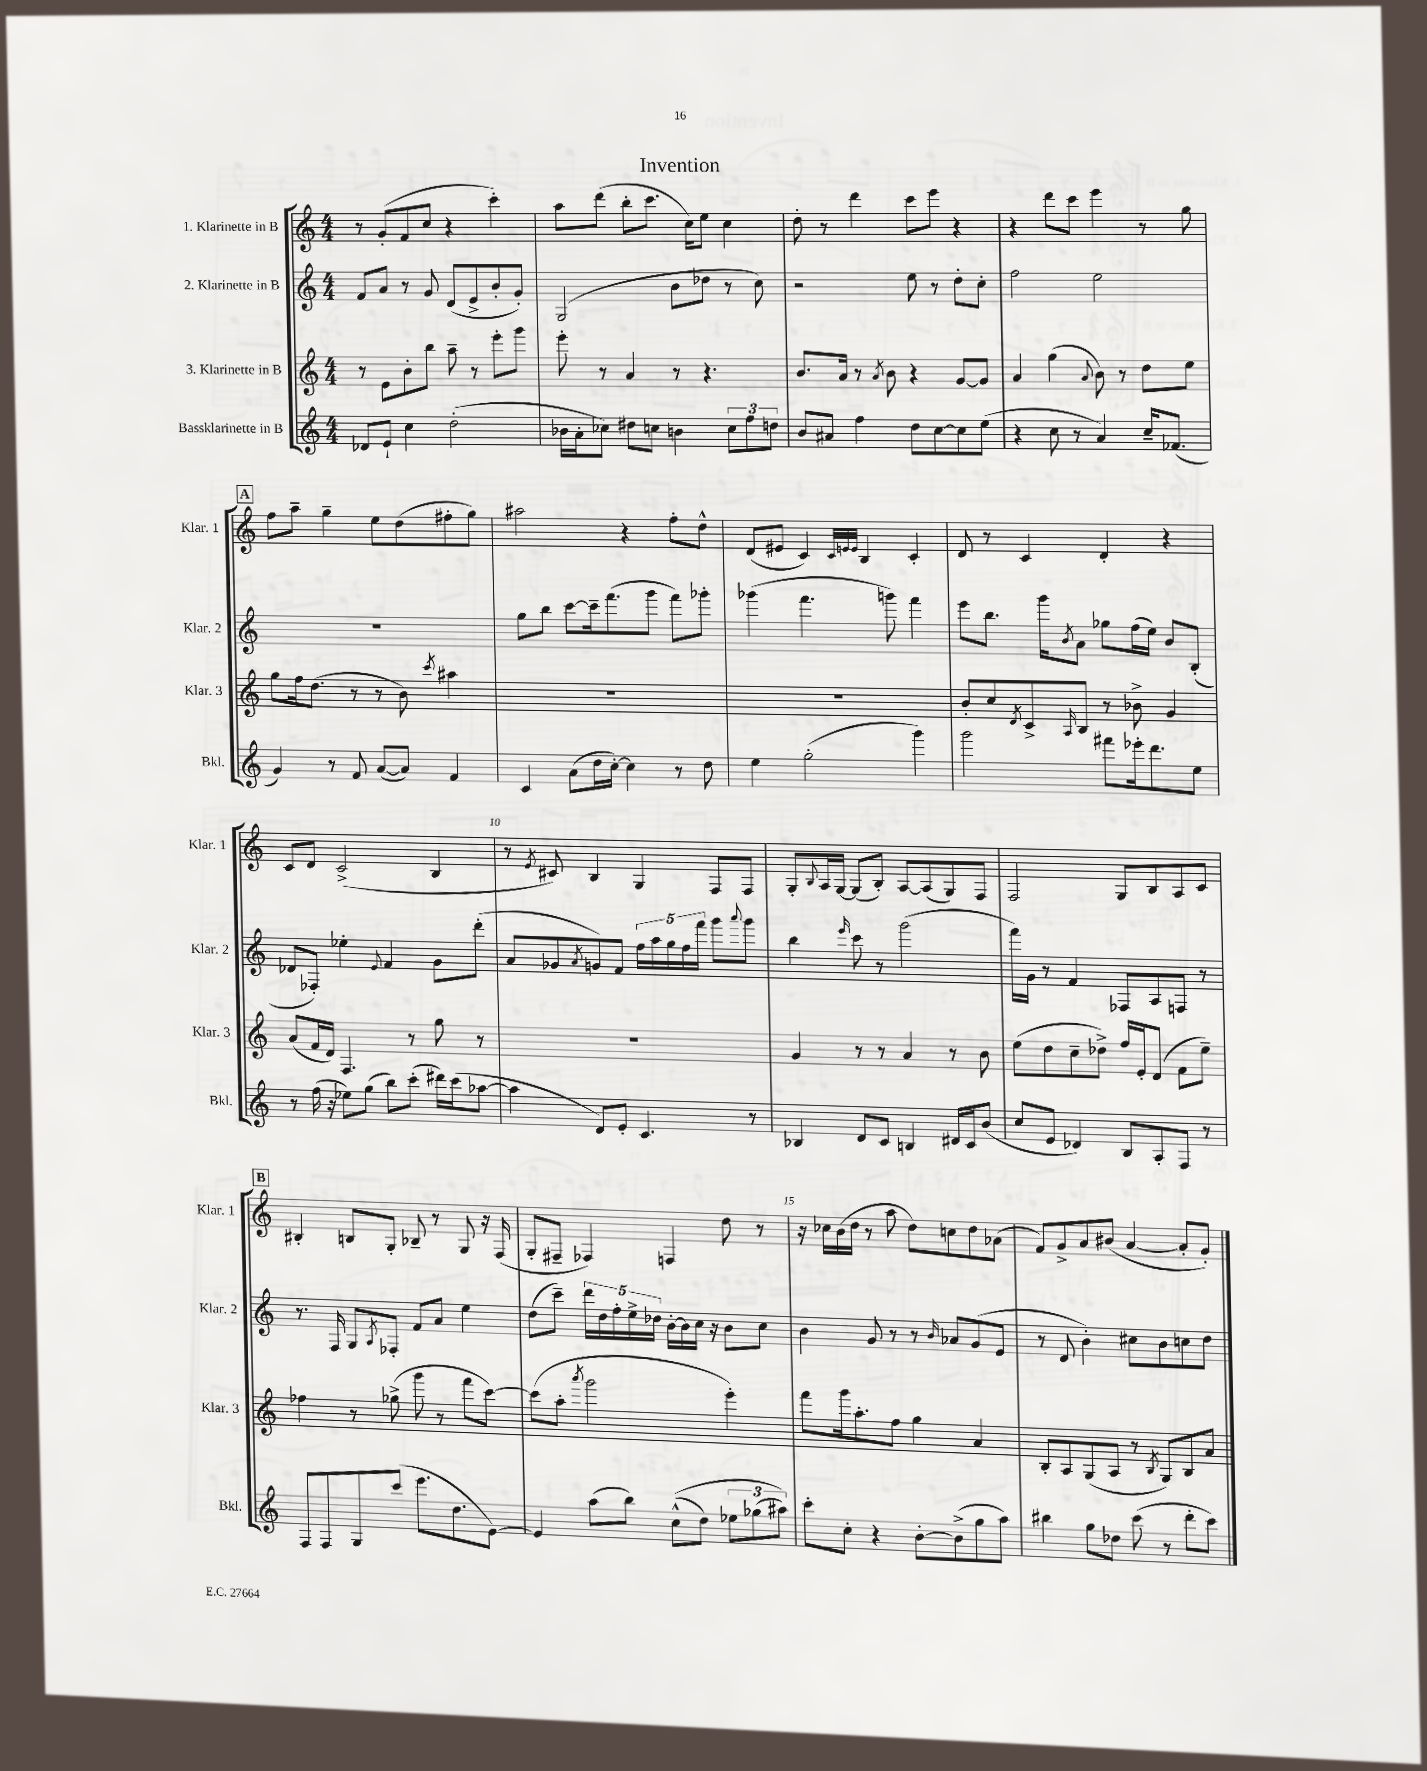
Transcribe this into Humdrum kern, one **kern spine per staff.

**kern	**kern	**kern	**kern
*staff4	*staff3	*staff2	*staff1
*clefG2	*clefG2	*clefG2	*clefG2
*k[]	*k[]	*k[]	*k[]
*M4/4	*M4/4	*M4/4	*M4/4
8d-	8r	8f	8r
8e`	8e	8a	(8g'
4cc	8b'	8r	8f
.	8bb	8g	8cc
(2dd'	8aa~	(8d	4r
.	8r	8e^	.
.	8eee'	8b'	4ccc')
.	8ggg	8g')	.
=	=	=	=
16b-	8eee'	(2G	8aa
16a'	.	.	.
8cc-)	8r	.	(8ddd
8dd#	4a	.	8bb'
8cc	.	.	8.ccc
4b	8r	8b	.
.	.	.	16cc)
.	4.r	8dd-	8ee
12cc	.	8r	4cc
12ff	.	.	.
.	.	8cc)	.
12dd	.	.	.
=	=	=	=
8b	8.b	2r	8dd'
8a#	.	.	8r
.	16a	.	.
4ff	8r	.	4ddd
.	8qa	.	.
.	8b	.	.
8dd	4r	8ee	8ccc
[8cc	.	8r	8eee
8cc]	[8g	8dd'	4r
(8ee	8g]	8cc'	.
=	=	=	=
4r	4a	2ff	4r
8cc	(4gg	.	8ddd
8r	.	.	8ccc
.	8qqa	.	.
4a)	8b)	2ee	4eee
.	8r	.	.
16cc~	8dd	.	8r
(8.f-	.	.	.
.	8ee	.	8gg
=	=	=	=
4g)	8gg	1r	8ff
.	16ff	.	8aa~
.	(8.dd	.	.
8r	.	.	4gg~
8f	8r	.	.
([8a	8r	.	8ee
8a])	8b)	.	(8dd
.	8qccc	.	.
4f	4aa#	.	8ff#'
.	.	.	8gg)
=	=	=	=
4c	1r	8gg	2aa#
.	.	8bb	.
(8a	.	[8ccc	.
16dd	.	16ccc~]	.
[16cc')	.	(8.fff	.
4cc]	.	.	4r
.	.	8ggg	.
8r	.	8fff)	8ff'
8dd	.	8ggg-'	8dd^^
=	=	=	=
4ee	1r	(4ggg-	(8d
.	.	.	8e#
(2gg'	.	4.fff	4c)
.	.	.	32qqc
.	.	.	32qqe
.	.	.	32qqe
.	.	.	4B
.	.	8ggg)	.
4ggg)	.	4fff	4c'
=	=	=	=
2ggg	8b'	8eee	8d
.	8cc	8.bb	8r
.	8qd	.	.
.	8c^	.	4c
.	.	16ggg	.
.	16qqA	8qb	.
.	8B	8a	.
8fff#	8r	8gg-	4d'
16eee-'	8b-^	(16ff	.
8.ddd	.	16ee)	.
.	4g	8b	4r
8ee	.	(8B'	.
=	=	=	=
8r	(8a	8d-	8c
(16ff	16f	8F-')	8d
16r	16d)	.	.
8ee-)	4.F	4ee-'	(2c^
(8gg	.	.	.
.	.	8qqe	.
8bb)	.	4f	.
(8ccc'	8r	.	.
16ddd#)	8gg	8g	4B
(16ccc	.	.	.
[8aa-	8r	(8ddd'	.
=	=	=	=
4aa-]	1r	8a	8r
.	.	.	8qe
.	.	8g-	8c#)
.	.	8qa	.
8d)	.	8g)	4B
8e'	.	8f	.
4.c	.	20ff	4G
.	.	20aa	.
.	.	20gg	.
.	.	20ff	.
.	.	20fff	.
.	.	8ggg	8F
.	.	8qqaaa	.
8r	.	8ggg	8F
=	=	=	=
4B-	4g	4bb	8G'
.	.	.	8qqB
.	.	.	16A
.	.	.	[16G
.	.	16qqeee	.
8d	8r	8ccc	(8G]
8c	8r	8r	8B')
4B	4a	(2ggg	[8A
.	.	.	(8A]
16d#	8r	.	8G)
16c	.	.	.
(8b	8b	.	8F
=	=	=	=
8cc	(8ee	16fff)	2F
.	.	16g	.
8e	8dd	8r	.
4d-)	8cc~	4f	.
.	8dd-^)	.	.
8B	16ff	8F-	8G
.	16e'	.	.
8A'	(8d	8A	8B
8F	8f	8F	8A
8r	8ee~)	8r	8c
=	=	=	=
8F	4ff-	8.r	4B#'
8F	.	.	.
.	.	16F	.
8G	8r	8G	8B
.	.	8qA	.
(8ccc	(8gg-^	8F-'	8G'
8.eee	8ggg	8f	8B-~
.	8r	8a	8r
8.dd	.	.	.
.	8fff	4ee	8G
[8e)	[8ccc)	.	16r
.	.	.	(16F
=	=	=	=
4e]	(8ccc]	(8dd	8G'
.	8aa'	8ccc~)	8F#~
.	8qaaa	.	.
(8aa	2ggg	20ddd	4F-)
.	.	20dd	.
.	.	20ff'	.
8bb)	.	.	.
.	.	20ee^	.
.	.	20dd-	.
&((8cc^^	.	[16b'	4F
.	.	16b]	.
8dd)	.	16cc	.
.	.	16r	.
12ee-	4eee')	8b	8dd
(12gg-	.	.	.
.	.	8cc	8r
12aa#)&)	.	.	.
=	=	=	=
8ccc'	8fff	4b	16r
.	.	.	16cc-
8cc'	16ggg	.	(16b
.	8.aa'	.	16dd
4r	.	8g	8r
.	8ff	8r	8aa
[8b'	4gg	8r	8dd)
.	.	16qqb	.
(8b^]	.	8a-	8cc
8gg	4a	(8g	8dd
8aa)	.	8e	(8a-
=	=	=	=
4bb#	8B'	8r	8f)
.	8A	8d	8g^
8gg	(8G	4b')	8a
8dd-	8A	.	(8b#
(8ccc	8r	8cc#	[4a
.	8qB	.	.
8r	8G)	8b	.
8ddd'	8B	8cc	8a']
8ccc)	8a	8dd	8g')
==	==	==	==
*-	*-	*-	*-
